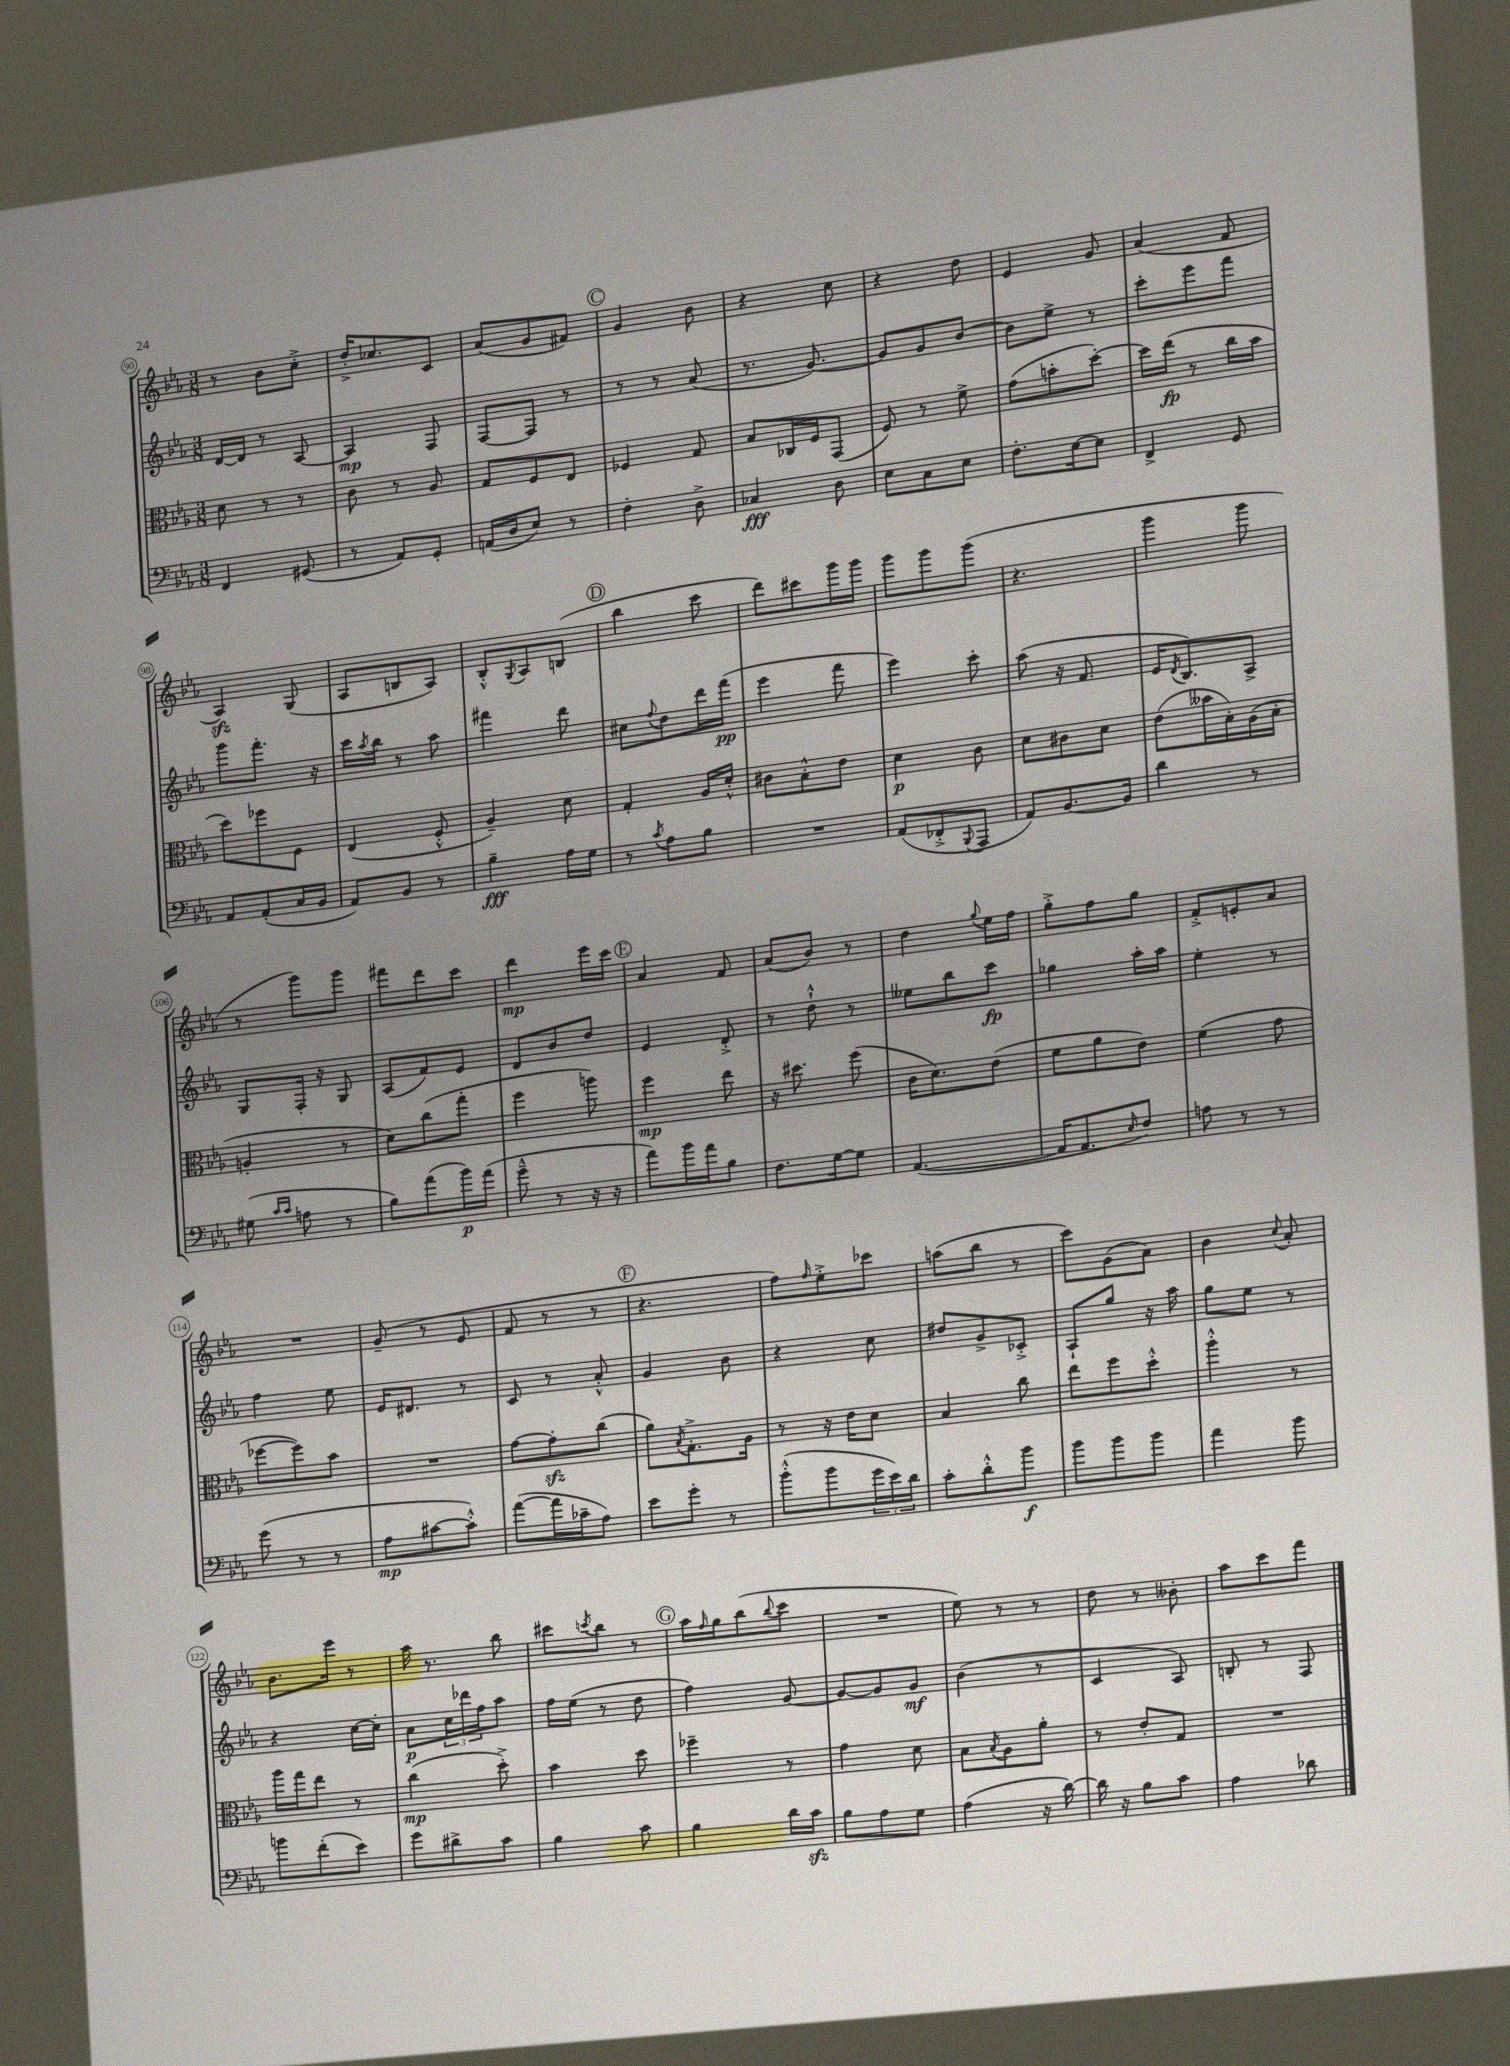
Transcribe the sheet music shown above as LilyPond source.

<<
\new StaffGroup <<
\new Staff = "s0" {
    \clef treble \key ees \major \numericTimeSignature \time 3/8
    r8 bes'8 c''8-.-> |
    d''16-.-> ces''8. c'8 |
    aes'8( g'8 fis'8) |
    \mark \markup { \circle "C" } g'4 bes'8 |
    r4 c''8 |
    r4 d''8 |
    ees'4 g'8 |
    aes'4( f'8 |
    aes4\sfz) g8( |
    aes8 b8 aes8) |
    bes8-.-^ \acciaccatura { g8 } aes8 b8( |
    \mark \markup { \circle "D" } bes''4 c'''8 |
    d'''8) cis'''8 g'''16 g'''16 |
    g'''8 g'''8 g'''8( |
    r4. |
    g'''4 g'''8 |
    r8 g'''8) g'''8 |
    fis'''8 d'''8 c'''8 |
    d'''4\mp ees'''16 c'''16 |
    \mark \markup { \circle "E" } aes'4 f'8 |
    aes'8( bes'8) r8 |
    d''4 \appoggiatura { g''8 } ees''16 f''16 |
    g''8-.-> f''8 g''8 |
    f'8-.-> e'8-. aes'8 |
    R4. |
    g'8--( r8 ees'8 |
    f'8 r8 r8 |
    \mark \markup { \circle "F" } r4. |
    f''8) \grace { f''16 } ees''8-.-> ces'''8 |
    a''8( bes''8 r8 |
    c'''8) g'8( aes'8) |
    bes'4 \appoggiatura { c''8 } aes'8-. |
    bes'8. ees'''16 r8 |
    aes''16 r8. bes''8 |
    cis'''8 \acciaccatura { c'''8 } bes''8 r8 |
    \mark \markup { \circle "G" } aes''16 \grace { f''16 } g''16 bes''8( \appoggiatura { bes''8 } c'''8 |
    R4. |
    ees''8) r8 r8 |
    d''8 r8 beses'8-. |
    aes''8 c'''8 f'''8 \bar "|." |
}
\new Staff = "s1" {
    \clef treble \key ees \major \numericTimeSignature \time 3/8
    d'16~ d'16 r8 aes8~ |
    aes4\mp f8 |
    f8~ f8 r8 |
    \mark \markup { \circle "C" } r8 r8 aes'8( |
    r8. g'8.~) |
    g'8 g'8 bes'8~ |
    bes'8 ees''8-> r8 |
    c'''8-. ees'''8 f'''8 |
    g'''8 f'''8.-. r16 |
    c'''16 \acciaccatura { aes''8 } bes''16 r8 aes''8 |
    fis'''4 d'''8 |
    \mark \markup { \circle "D" } cis''8 \appoggiatura { f''8 } d''8 d'''16 f'''16\pp( |
    ees'''4 f'''8 |
    ees'''4) c'''8-. |
    aes''8( r16 f'8. |
    ees'16 \acciaccatura { d'8 } bes8.) aes8-> |
    g8 f16-. r16 g8 |
    aes8( f'8) ees'8 |
    d'8 bes'8 d''8 |
    \mark \markup { \circle "E" } ees'4 d'8-.-> |
    r8 d''8-!-^ r8 |
    eeses''8 bes''8 c'''8\fp |
    ges''4 aes''16-. aes''16 |
    ees''4-. r8 |
    f''4 ees''8 |
    ees'16 dis'8. r8 |
    c'8 r8 aes'8-.-^ |
    \mark \markup { \circle "F" } g'4 bes'8 |
    r4 c''8 |
    dis''8 g'8-> ces'8-.-> |
    aes8-! g''8 r16 aes''16 |
    g''8 ees''8 r8 |
    r4 c''16~ c''16-. |
    aes'8\p \tuplet 3/2 { c''16 des'''16 f''16 } aes''8 |
    f''16 ees''16( r8 d''8 |
    \mark \markup { \circle "G" } f''4) g'8~ |
    g'8~ g'8 g'8\mf |
    bes'4( r8 |
    c'4 aes8) |
    b8-. r8 f8 \bar "|." |
}
\new Staff = "s2" {
    \clef alto \key ees \major \numericTimeSignature \time 3/8
    d'8 r8 r8 |
    c'8 r8 aes8 |
    g8 f8 ees8 |
    \mark \markup { \circle "C" } fes4 g8 |
    bes8 ces16 f16 g,8( |
    f8) r8 f'8-> |
    g'8( b'8-. d''8~-.) |
    d''16 ees''16\fp( r8 c''16 bes'16 |
    d''8) fes''8 f8 |
    ees4( f8-.-^ |
    aes4--) d'8 |
    \mark \markup { \circle "D" } g4-. aes16 d'16-.-^ |
    cis'8 bes8-.-^ ees'8 |
    d'4\p c'8 |
    d'8 cis'8 d'8 |
    ees'8( beses'16 bes16-.) aes16( bes16-. |
    a4-. r8 |
    d'8) c''8( g''8-. |
    f''4 a''8) |
    \mark \markup { \circle "E" } f''4\mp ees''8 |
    r16 dis''8. f''8( |
    c'16 d'8.) ees'8( |
    f'8 aes'8 ees'8) |
    f'4( g'8 |
    fes''8~ fes''8) bes'8 |
    R4. |
    g'8~ g'8-.\sfz c''8( |
    \mark \markup { \circle "F" } aes'8) \acciaccatura { bes8 } g8.-.-> aes16 |
    r8 r16 ees'16 d'8 |
    bes4 c''8 |
    ees''8 f''8 d''8-.-^ |
    aes''4-.-^ r8 |
    aes''16 g''16 ees''8 r8 |
    c''4\mp( d''8-.->) |
    bes'4 d''8 |
    \mark \markup { \circle "G" } fes''4-- r8 |
    g'4 d'8 |
    bes8 \acciaccatura { bes8 } aes8 aes'8-. |
    r8 ees'8-. g8 |
    R4. \bar "|." |
}
\new Staff = "s3" {
    \clef bass \key ees \major \numericTimeSignature \time 3/8
    f,4 gis,8( |
    r8 aes,8) g,8-. |
    a,16( d16 ees8) r8 |
    \mark \markup { \circle "C" } f4-. d8-> |
    ces4\fff d8 |
    ees8 c8 ees8 |
    f8.-. ees16~ ees8 |
    f,4-> g,8 |
    aes,8 aes,8-.( c16 bes,16 |
    aes,8) bes,8 r8 |
    bes4--\fff aes16 g16 |
    \mark \markup { \circle "D" } r8 \acciaccatura { c'8 } aes8 bes8 |
    R4. |
    aes,8( fes,8-.-> \appoggiatura { bes,,8 } aes,,8 |
    aes,8) bes,8.~ bes,16 |
    d'4 r8 |
    gis8( \grace { c'16 c'16 } a8 r8 |
    bes8) aes'8( bes'16\p) aes'16( |
    g'8---^ r8 r16 r16 |
    \mark \markup { \circle "E" } aes'8) bes'16 aes'16 bes8 |
    f8. g16~ g8 |
    aes,4.~( |
    aes,16 aes,8. \grace { ees16 } f8) |
    a8 r8 r8 |
    g'8( r8 r8 |
    aes8\mp cis'8~ cis'8-.-^) |
    aes'8~( aes'16 ces'16-- aes8) |
    \mark \markup { \circle "F" } ees'8 g'8-. r8 |
    bes'8-.-^( bes'8 \tuplet 3/2 { g'16 ees'16) d'16 } |
    c'8-. d'8-.-^ bes'8\f |
    bes'8 bes'8 bes'8 |
    aes'4 bes'8 |
    b'8 f'8-.( ees'8) |
    g'8 dis'8-> c'8 |
    bes4 c'8 |
    \mark \markup { \circle "G" } bes4 d'16 c'16\sfz |
    bes8 aes8 g8 |
    aes4( r16 d'16~) |
    d'16 r16 bes8 c'8 |
    aes4 des'8 \bar "|." |
}
>>
>>
\layout { \context { \Score currentBarNumber = #90 \override BarNumber.stencil = #(make-stencil-circler 0.1 0.3 ly:text-interface::print) } }
